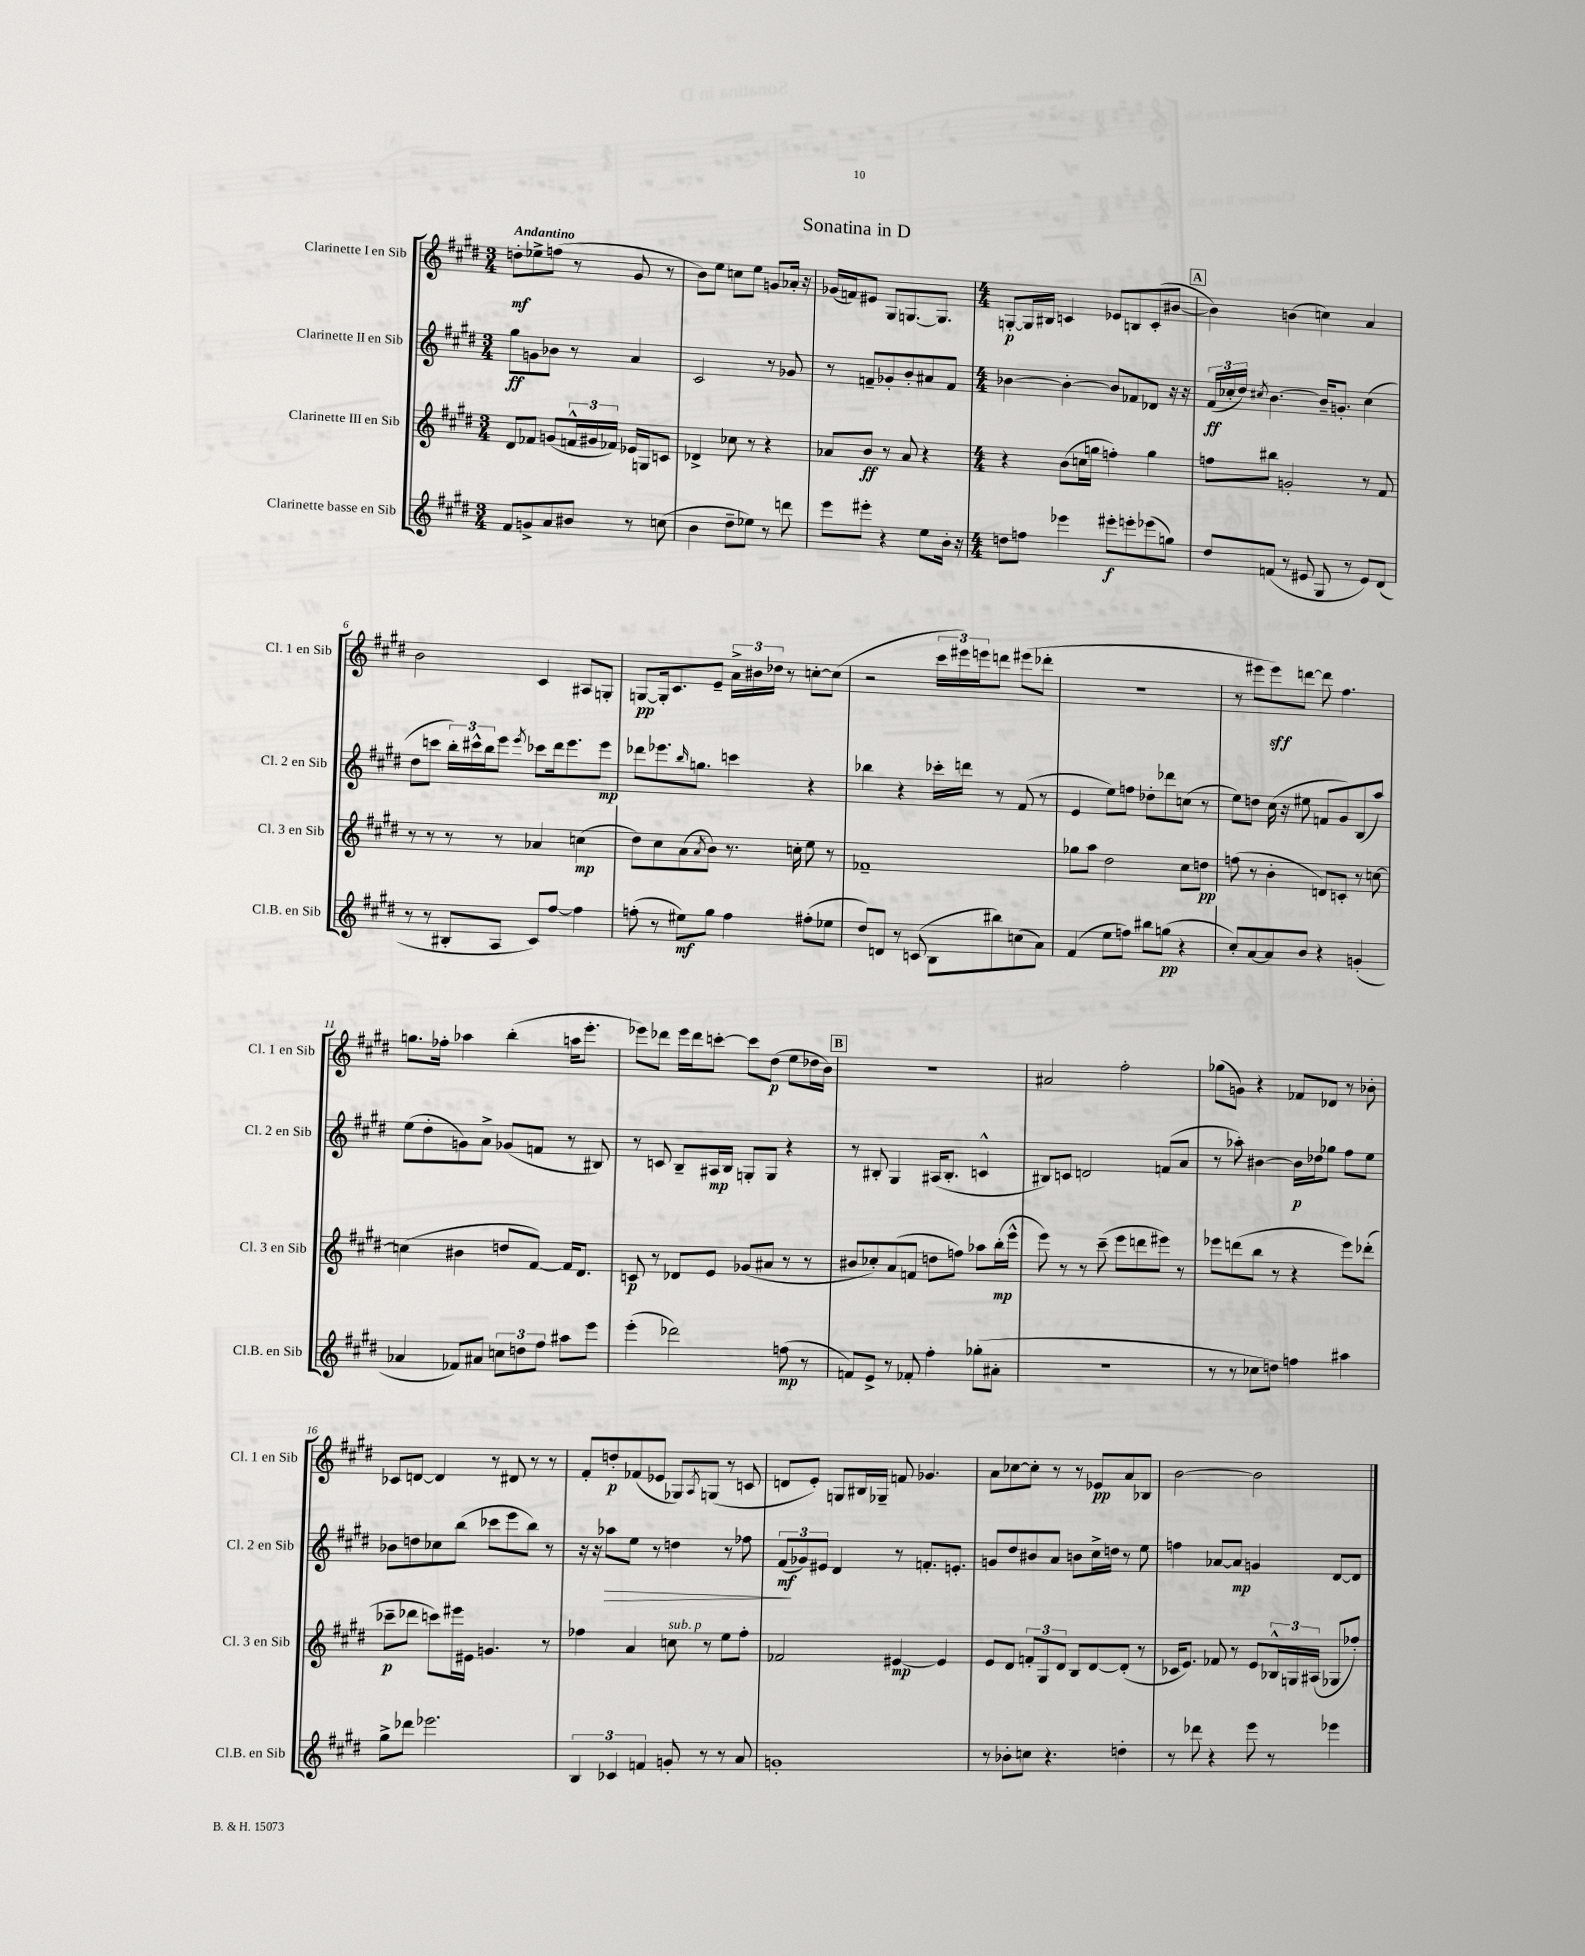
\header { title = "Sonatina in D" }
<<
\new StaffGroup <<
\new Staff = "s0" \with { instrumentName = "Clarinette I en Sib" shortInstrumentName = "Cl. 1 en Sib" } {
    \clef treble \key e \major \numericTimeSignature \time 3/4 \tempo "Andantino"
    d''8-.\mf ees''8-> f''8( r8 gis'8 r8 |
    b'8) e''8 c''8 e''8 g'8 aes'16-. r16 |
    ges'16( f'16) eis'8 gis8 g8.~ g8. |
    \numericTimeSignature \time 4/4 g8~-.\p g16 bis16 c'4 ees'8 b8 c'8-.( bis'8~ |
    \mark \markup { \box "A" } bis'4) b'4( c''4) a'4 |
    b'2 cis'4 ais8 g8-. |
    g8~\pp g16-. cis'8. e'8-- \tuplet 3/2 { a'16-> bis'16 des''16 } r8 c''8~-. c''8( |
    r2 \tuplet 3/2 { cis'''16 eis'''16) e'''16 } d'''8 eis'''8( des'''8-. |
    R1 |
    r8 eis'''8 eis'''8\sff) d'''8~ d'''8 fis''4. |
    g''8. fes''16-. aes''4 b''4-.( a''16 e'''8.-. |
    ees'''8) des'''8 ees'''16 des'''16 c'''8~-. c'''8 dis''8\p( e''8 des''16 b'16) |
    \mark \markup { \box "B" } R1 |
    ais'2 fis''2-. |
    ges''8( g'8) r4 fes'8 des'8 r8 bes'8-. |
    ces'8 d'8~ d'4 r8 dis'8 r8 r8 |
    fis'8-. d''8-.\p fes'8( ees'8 ges8) \acciaccatura { a8 } g8( r8 c'8 |
    d'8 e'8-.) g8 bis16 ges16-- f'8 ges'4. |
    a'8 ces''8~ ces''8-. r8 r8 ees'8\pp a'8 bes8 |
    b'2~ b'2 \bar "|." |
}
\new Staff = "s1" \with { instrumentName = "Clarinette II en Sib" shortInstrumentName = "Cl. 2 en Sib" } {
    \clef treble \key e \major \numericTimeSignature \time 3/4
    gis''8\ff g'8 bes'8 r8 a'4 |
    cis'2 r8 ges'8 |
    r8 f'8-- ges'8-. b'8-. ais'8 f'8 |
    \numericTimeSignature \time 4/4 bes'4~ bes'4~-. bes'8 fes'8 des'8 r16 r16 |
    \mark \markup { \box "A" } \tuplet 3/2 { fis'16\ff( ces''16-. dis''16) } \acciaccatura { cis''8 } b'4.~ b'16-- g'8.-. cis''4( |
    dis''8 c'''8 \tuplet 3/2 { b''16-.) cis'''16-^ b''16 } e'''8 \acciaccatura { e'''8 } ces'''8 dis'''16 e'''8. e'''8\mp |
    des'''8 ees'''8. \grace { b''16 } g''8. c'''4 r4 |
    bes''4 r4 ces'''16-. d'''16 r8 fis'8( r8 |
    e'4 e''8) f''8 des''8-. des'''8 c''8( r8 |
    e''8) d''8 cis''16( r16 eis''8 f'8 gis'8) b8( a''8) |
    e''8( dis''8-. g'8) a'8-> ges'8( f'8 r8 bis8) |
    r8 c'8 b8-- ais16\mp b16 g8-. g8 r4 |
    \mark \markup { \box "B" } r8 bis8-. gis4 ais16( bis8.-. c'4-^ |
    bis8) c'8 d'2 f'8( a'8 |
    r8 aes''8-.) bis'4~ bis'16\p des''16 ges''8 fis''8 e''8 |
    bes'8 d''8 ces''8 b''8( ces'''8 e'''8 b''8) r8 |
    r16 r16 aes''8\> e''8 r8 d''4 r8 fes''8 |
    \tuplet 3/2 { fis'8\mf\!( ges'8) eis'8 } dis'4 r8 f'8.-. e'8.-. |
    g'8 dis''8 bis'8 a'8 b'8 cis''16-> d''16 r8 e''8 |
    f''4 aes'8~ aes'8\mp g'4 dis'8~ dis'8 \bar "|." |
}
\new Staff = "s2" \with { instrumentName = "Clarinette III en Sib" shortInstrumentName = "Cl. 3 en Sib" } {
    \clef treble \key e \major \numericTimeSignature \time 3/4
    dis'8 fes'8 g'8( \tuplet 3/2 { f'16-^ gis'16 fes'16) } ees'16 g16 c'8 |
    des'4-> ces''8 r8 r4 |
    aes'8 b'8\ff r8 aes'8 r4 |
    \numericTimeSignature \time 4/4 r4 b'8( c''16 g''16 f''4-.) g''4 |
    \mark \markup { \box "A" } f''8 bis''8 g'2-. r8 fis'8 |
    r8 r8 r8 r8 aes'4 c''4\mp( |
    dis''8) cis''8 a'8( \acciaccatura { a'8 } b'8) r8. c''16-. e''8 r8 |
    fes'1-- |
    ges''8 a''8 dis''2 cis''8 d''8\pp |
    f''8( r8 b'4-. d'8) c'8-. r8 c''8~ |
    c''4( bis'4 d''8 fis'8~) fis'16 dis'8. |
    c'8\p r8 des'8 e'8 ges'8( ais'8 r8 r8 |
    \mark \markup { \box "B" } bis'8 ces''8-.) a'8( f'8 d''8 f''8) aes''8 b''16-.\mp( e'''16-^ |
    e'''8) r8 r8 cis'''8--( e'''8 d'''8 eis'''8) r8 |
    ees'''8 d'''8( b''8 r8 r4 ees'''8) des'''8-.( |
    ces'''8--\p des'''8 c'''8) eis'''16 eis'16 g'4. r8 |
    fes''4 a'4 c''8^\markup { \italic "sub. p" } r8 e''8 fes''8-. |
    fes'2 eis'4~\mp eis'4 |
    e'8 dis'8 \tuplet 3/2 { f'8-. gis8 dis'8 } b8 dis'8~ dis'8-.( r8 |
    ces'16 e'8.) fes'8 r8 e'8 \tuplet 3/2 { bes16-^ g16 ais16( } ges8 fes''8-.) \bar "|." |
}
\new Staff = "s3" \with { instrumentName = "Clarinette basse en Sib" shortInstrumentName = "Cl.B. en Sib" } {
    \clef treble \key e \major \numericTimeSignature \time 3/4
    fis'8 g'8-> a'8 bis'8 r8 c''8( |
    b'4 dis''8-- ees''8) r8 d'''8 |
    e'''8 eis'''8-. r4 e''8 b'16-. r16 |
    \numericTimeSignature \time 4/4 d''8 f''8 ees'''4 eis'''8-.\f e'''8-. ees'''8( g''8) |
    \mark \markup { \box "A" } dis''8 f'8( r8 eis'8 gis8 r8 eis'8) dis'8( |
    r8 r8 bis8-. a8 cis'8) fis''8~ fis''4 |
    f''8-.( r8 eis''8\mf) gis''8 f''4 fis''8-.( ees''8 |
    dis''8) d'8 r8 c'8( b8 bis''8) c''8( a'8) |
    fis'4( e''8 f''8) bis''8 g''8\pp( r4 |
    cis''8-.) a'8~ a'8 b'8 r4 g'4-.( |
    aes'4 fes'8) ais'8 \tuplet 3/2 { c''8 d''8 fis''8 } ais''8 e'''8 |
    e'''4-.( des'''2) f''8\mp( r8 |
    \mark \markup { \box "B" } f'8) e'8-> r8 fes'8-. fis''4-. ges''8-.( ais'8-. |
    R1 |
    r8 r8 ces''8 d''8) f''4 ais''4 |
    gis''8-> des'''8 ees'''2. |
    \tuplet 3/2 { b4 ces'4 f'4 } g'8-. r8 r8 a'8 |
    g'1-. |
    r8 bes'8-. c''8 r4. d''4-. |
    r8 des'''8 r4 e'''8 r8 ees'''4 \bar "|." |
}
>>
>>
